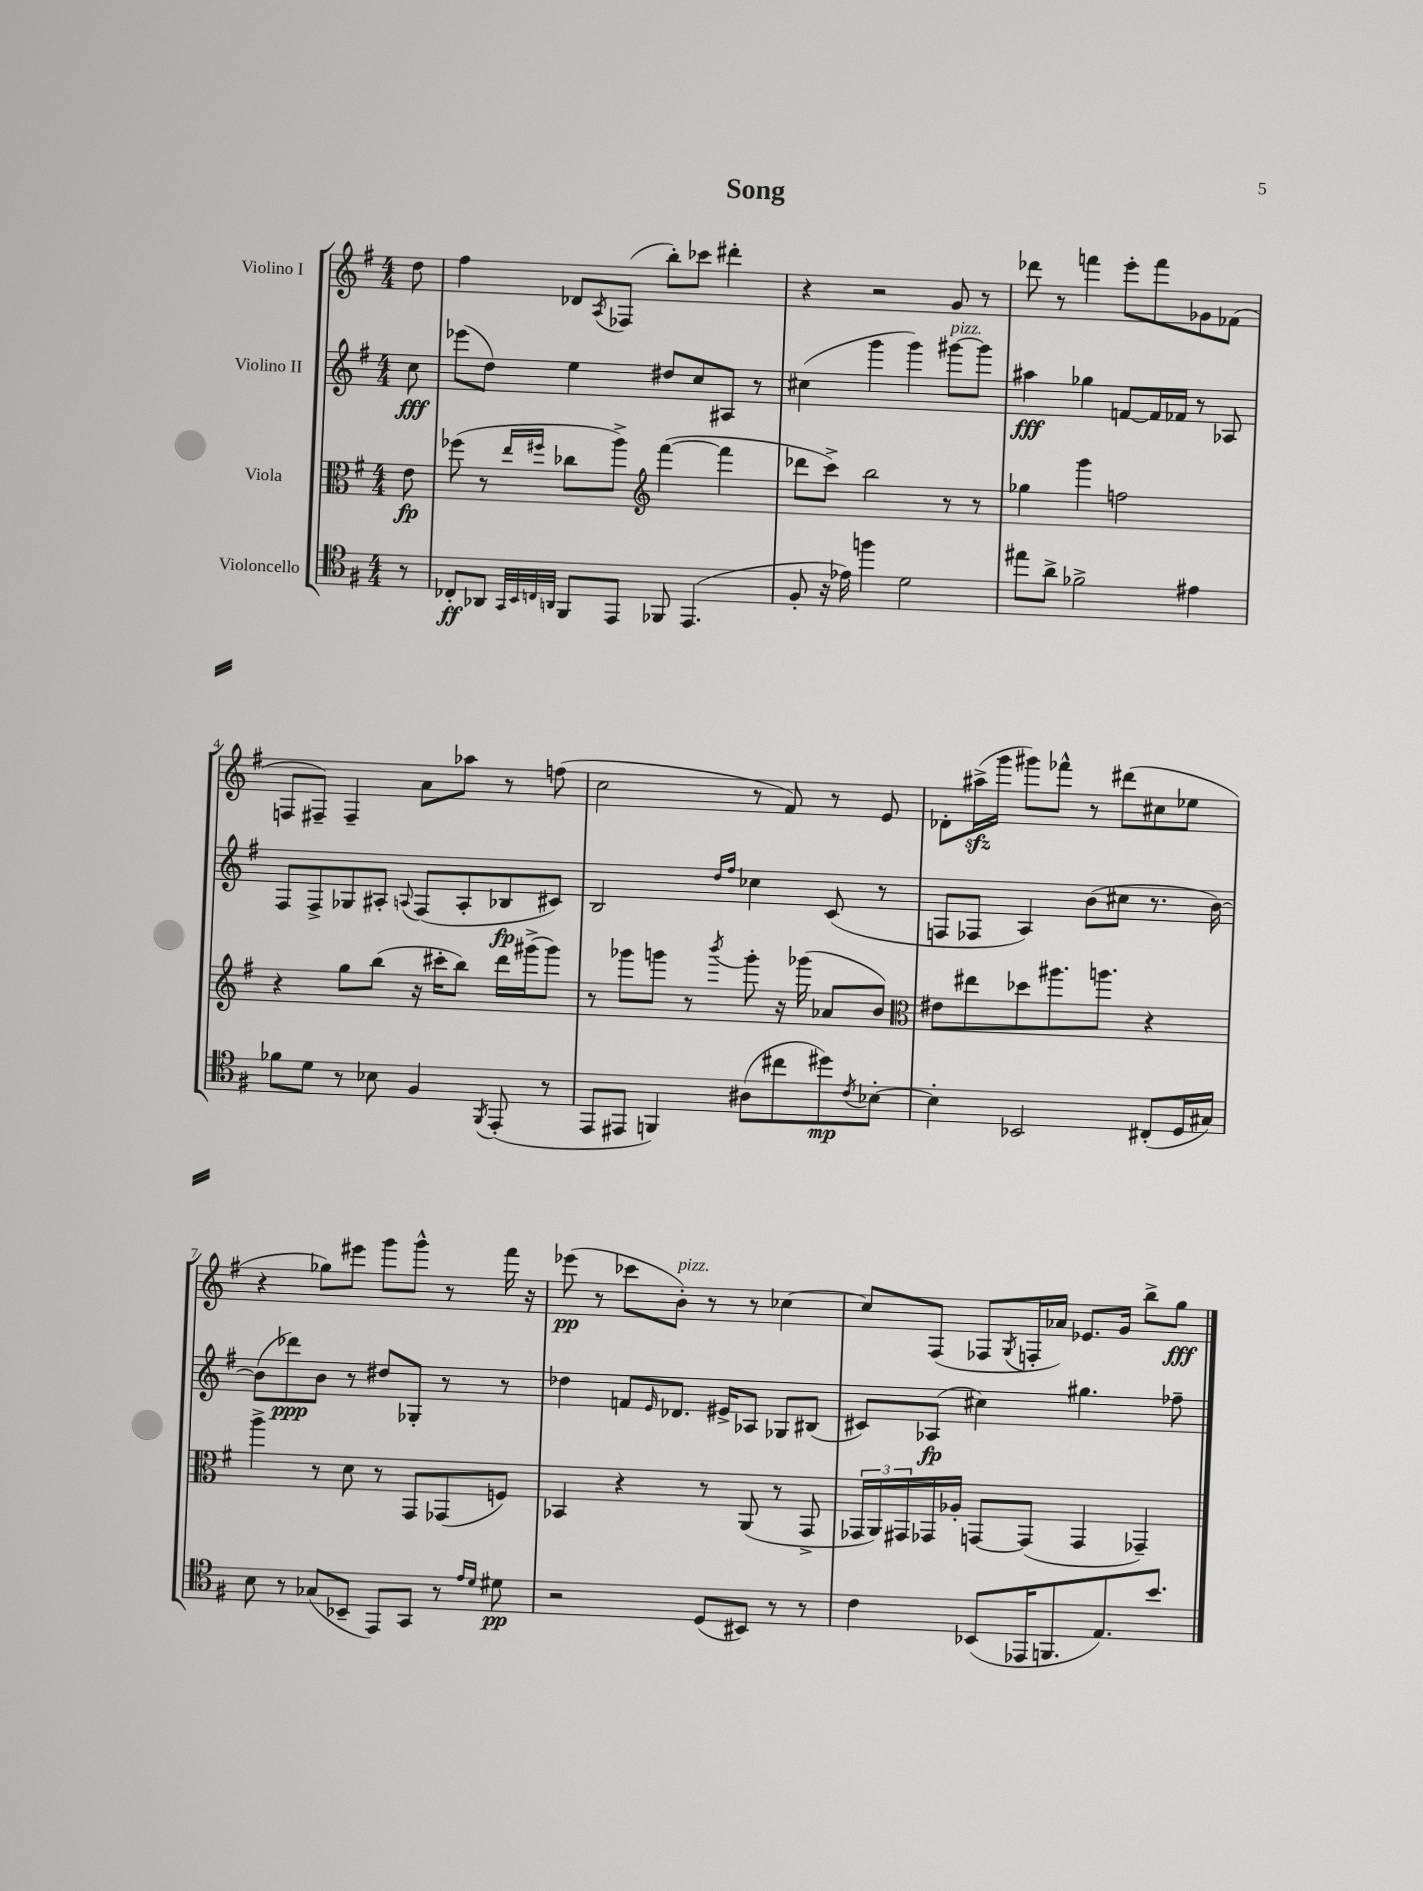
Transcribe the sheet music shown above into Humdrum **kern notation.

**kern	**kern	**kern	**kern
*staff4	*staff3	*staff2	*staff1
*clefC4	*clefC3	*clefG2	*clefG2
*k[f#]	*k[f#]	*k[f#]	*k[f#]
*M4/4	*M4/4	*M4/4	*M4/4
8r	8e\	8cc\	8dd\
=	=	=	=
8C-'/L	(8ff-\	(8eee-\L	4ff#\
8AA-/J	8r	8dd\J)	.
32qqGG/LLL	.	.	.
32qqBB/	.	.	.
32qqC/	16qqee/LL	.	.
32qqAA/JJJ	16qqff#/JJ	.	.
8FF#/L	8cc-\L	4ee\	8d-/L
.	.	.	8qA/
8EE/J	8aa^\J)	.	(8F-/J
*	*clefG2	*	*
8FF-/	([4fff#\	8dd#/L	8bb'\L)
(4.EE/	.	8cc/	8ccc-\J
.	4fff#\]	8A#/J	4ddd#'\
.	.	8r	.
=	=	=	=
8F#'/	8ddd-\L	(4cc#\	4r
16r	8ccc^\J)	.	.
16e-\)	.	.	.
4ff\	2bb\	4ggg\	2r
2d\	.	4ggg\)	.
.	8r	[8ggg#\L	8g/
.	8r	8ggg#\]J	8r
=	=	=	=
8ee#\L	4gg-\	4aa#\	8ddd-\
8a^\J	.	.	8r
2f-^\	4ggg\	4gg-\	4fff\
.	2ff\	[8f/L	8eee'\L
.	.	16f/]L	8fff\
.	.	16f-/JJ	.
4e#\	.	8r	8g-\
.	.	8A-/	(8f-\J
=	=	=	=
8f-\L	4r	8F#/L	8F/L
8d\J	.	8F#^/	8F#~/J)
8r	8gg\L	8G-/	4F#~/
8B-\	(8bb\J	8A#'/J	.
.	.	8qqA/	.
4F#/	16r	(8F#/L	8a\L
.	16ccc#'\LK	.	.
.	8bb\J)	8A'/	8aa-\J
8qFF#/	.	.	.
(8EE'/	16ddd\LL	8B-/	8r
.	(16ggg#^\J	.	.
8r	8ggg#\J)	8c#/J)	(8ff\
=	=	=	=
8EE/L	8r	2B/	2cc\
8EE#/J	8ggg-\L	.	.
4FF/)	8ggg\J	.	.
.	8r	.	.
.	.	16qqdd/LL	.
.	8qbbb/	16qqff#/JJ	.
(8A#\L	8ggg'\	4cc-\	8r
8cc#\	16r	.	8f#/)
.	(16ggg-\	.	.
8dd#\)	8a-/L	(8c/	8r
8qc/	.	.	.
[8B-'\J	8b/J)	8r	8e/
=	=	=	=
*	*clefC3	*	*
4B-'\]	8e#\L	8F/L	8d-'\L
.	8ee#\	8F-/J	(16aa#^\L
.	.	.	16ggg\JJ
2BB-/	8dd-\	4A/)	8ggg#\L)
.	8.aa#\	.	8fff-^^\J
.	.	(8b\L	8r
.	8.aa\J	.	.
.	.	8cc#\J	(8ddd#\L
(8C#'/L	4r	8.r	8cc#\
16D/L	.	.	8ee-\J
16G#/JJ)	.	[16b\)	.
=	=	=	=
8B\	4aa^\	(8b\]L	4r
8r	.	8ddd-\)	.
(8G-/L	8r	8b\J	8gg-\L)
8BB-~/J	8d\	8r	8eee#\J
8EE/L)	8r	8dd#/L	8ggg\L
8GG/J	8GG/L	8G-'/J	8ggg^^\J
8r	(8GG-/	8r	8r
16qqe/LL	.	.	.
16qqd/JJ	.	.	.
8d#\	8F/J)	8r	16fff#\
.	.	.	16r
=	=	=	=
2r	4BB-/	4dd-\	(8eee-\
.	.	.	8r
.	4r	8f/L	8ccc-\L
.	.	16qqe/	.
.	.	8.d-/J	8b'\J)
(8D/L	8r	.	8r
.	.	16e#^/LK	.
8BB#/J)	(8AA/	8A-/J	8r
8r	8r	8G-/L	[4cc-\
8r	8GG^/	(8B#/J	.
=	=	=	=
4c\	24GG-/LL	8c#/L)	8cc-/]L
.	24AA/)	.	.
.	24GG#/	.	.
.	16GG-/	(8A-/J	(8F#/J
.	16A-'/JJ	.	.
(8BB-/L	[8GG/L	4cc#\)	8F-/L
.	.	.	8qG/
16EE-/K	(8GG/]J	.	16F'/L
8.FF/	.	.	16a-/JJ)
.	4GG/	4.gg#\	8.e-/L
8.E/)	.	.	.
.	.	.	16g/Jk
.	4GG-~/)	.	8bb^\L
8.b/J	.	.	.
.	.	8ff-~\	8gg\J
==	==	==	==
*-	*-	*-	*-
